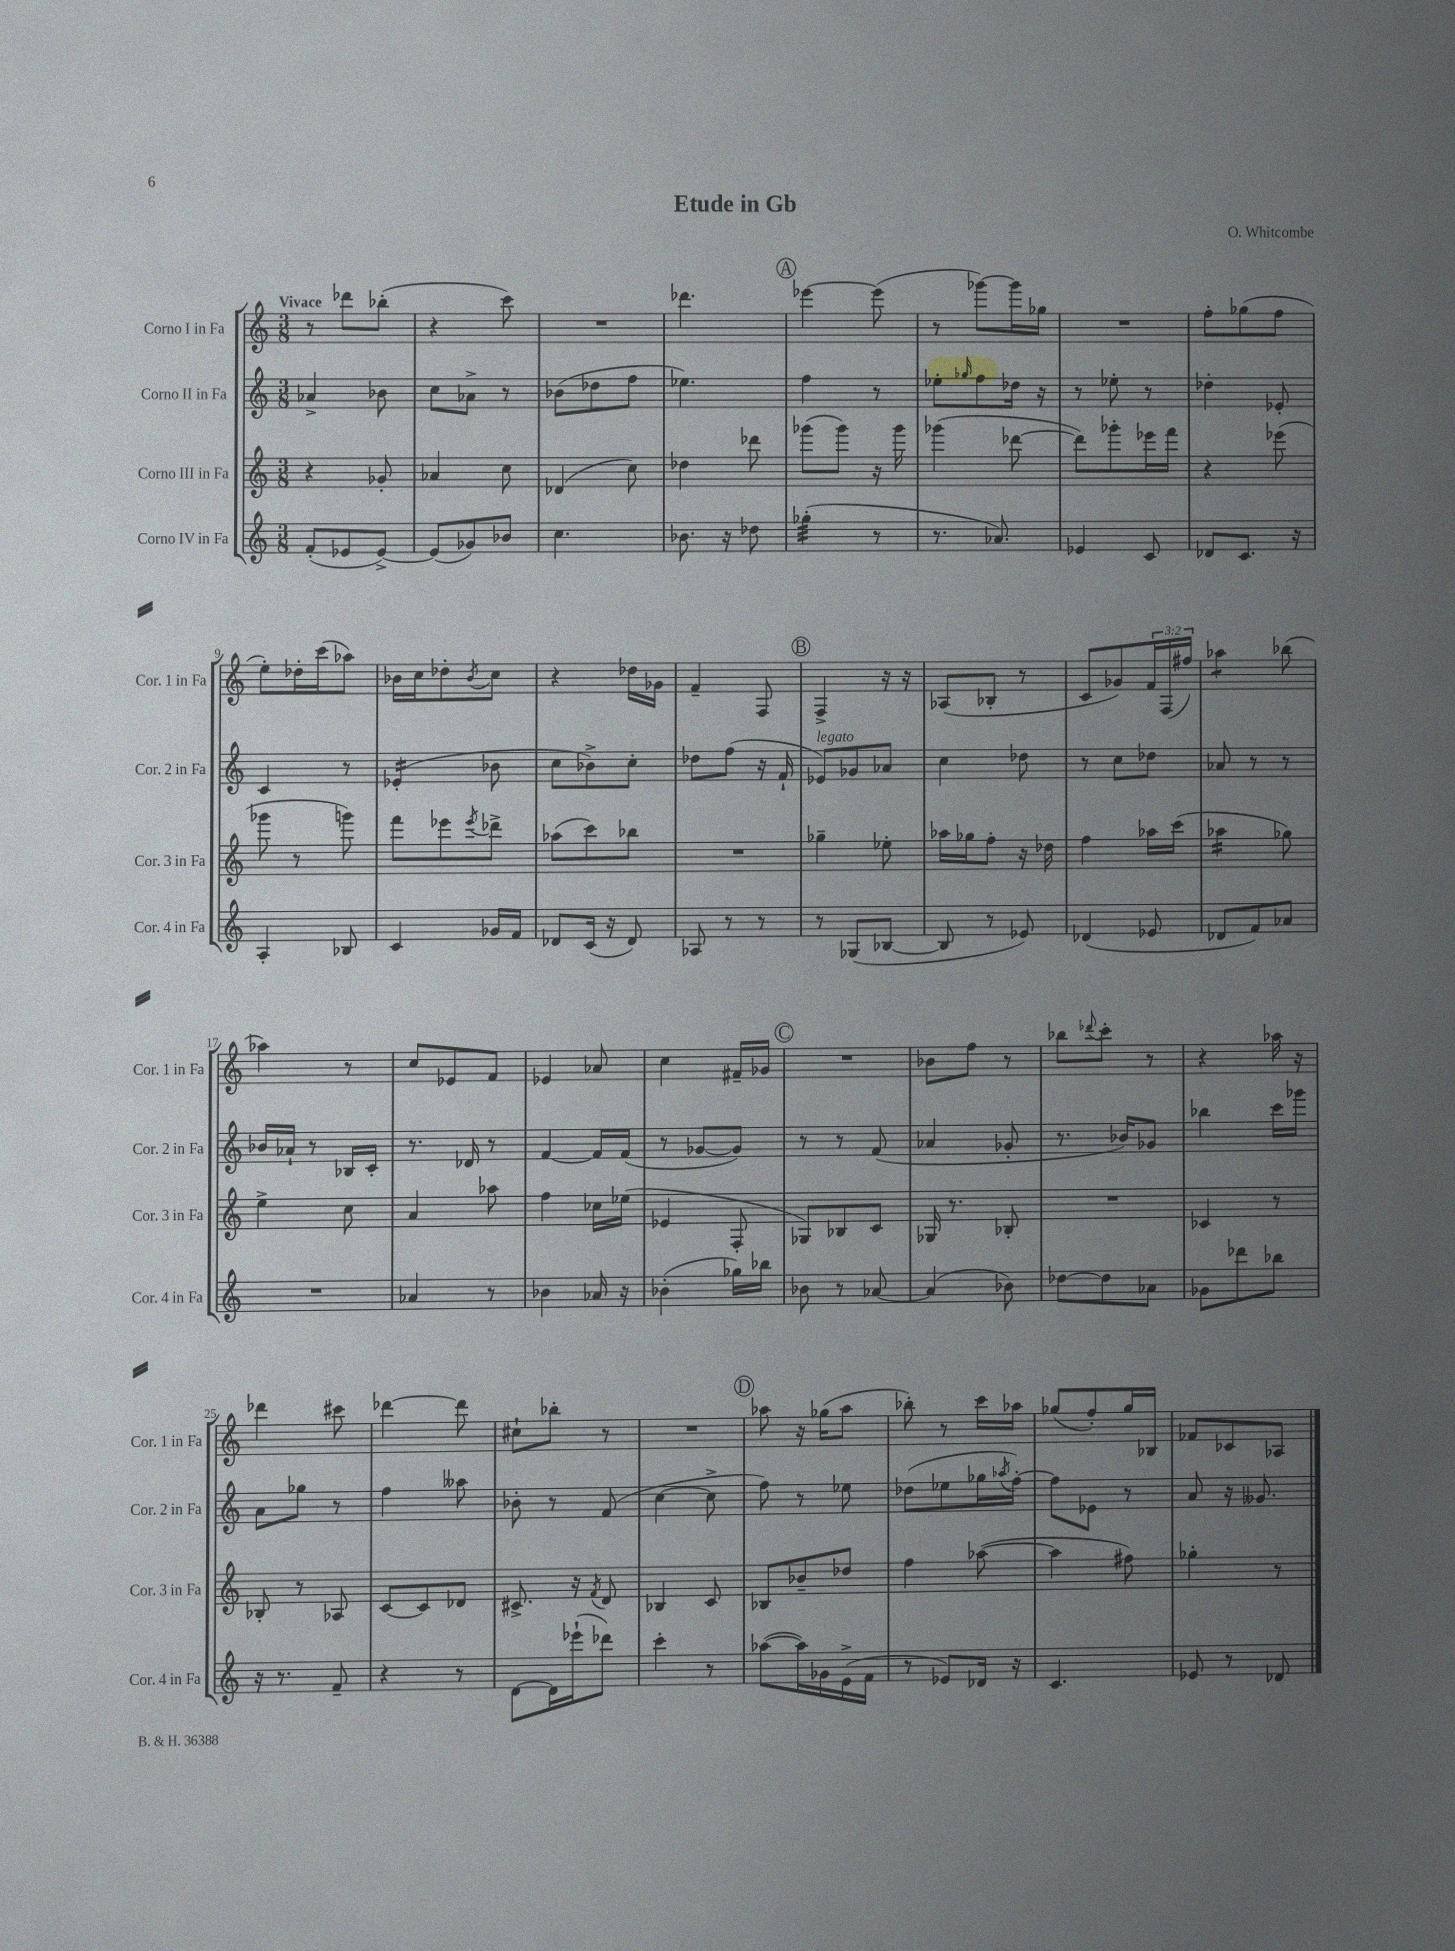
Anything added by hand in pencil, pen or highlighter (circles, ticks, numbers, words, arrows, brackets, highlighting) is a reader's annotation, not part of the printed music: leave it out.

**kern	**kern	**kern	**kern
*staff4	*staff3	*staff2	*staff1
*clefG2	*clefG2	*clefG2	*clefG2
*k[]	*k[]	*k[]	*k[]
*M3/8	*M3/8	*M3/8	*M3/8
(8f'/L	4r	4a-^/	8r
8e-/	.	.	8ddd-\L
[8e-^/J)	8g-'/	8b-\	(8bb-'\J
=	=	=	=
(8e-/]L	4a-/	8cc\L	4r
8g-/)	.	8a-^\J	.
8b-/J	8cc\	8r	8ccc\)
=	=	=	=
4.cc\	(4d-/	(8b-\L	4.r
.	.	8dd-\	.
.	8cc\)	8ff\J	.
=	=	=	=
8.b-\	4dd-\	4.ee-\)	4.ddd-\
16r	.	.	.
8dd-\	8ddd-\	.	.
=	=	=	=
(4gg-'\	(8ggg-\L	4ff\	[4eee-\
.	8ggg-\J)	.	.
8r	16r	8r	(8eee-\]
.	16ggg-\	.	.
=	=	=	=
8.r	(4ggg-\	8ee-'\L	8r
.	.	16qqgg-/	.
.	.	8ff\	[8ggg-\L)
8.a-/)	.	.	.
.	[8ddd-\	16dd-\Jk	16ggg-\]L
.	.	16r	16gg-\JJ
=	=	=	=
4e-/	8ddd-\]L)	8r	4.r
.	8ggg-'\	8ee-'\	.
8c/	16eee-\L	8r	.
.	16fff\JJ	.	.
=	=	=	=
8d-/L	4r	4dd-'\	8ff'\L
8.c/J	.	.	(8gg-\
.	(8eee-\	8e-'/	8ff\J
16r	.	.	.
=	=	=	=
4A'/	8ggg-\	4c/	8ee'\L)
.	8r	.	16dd-'\L
.	.	.	(16ccc\J
8B-/	8ggg\)	8r	8aa-\J)
=	=	=	=
4c/	8fff\L	(4e-'/	16b-\LL
.	.	.	16cc\J
.	8eee-\	.	8dd-'\
.	8qeee-/	.	8qb-/
16g-/LL	8ddd-^\J	8b-\	8cc\J
16f/JJ	.	.	.
=	=	=	=
8d-/L	(8aa-\L	8cc\L	4r
(16c/Jk	8ccc\)	8b-^\)	.
16r	.	.	.
8d-/)	8bb-\J	8cc'\J	16dd-\LL
.	.	.	16g-\JJ
=	=	=	=
8A-/	4.r	8dd-\L	4f~/
8r	.	(8ff\J	.
8r	.	16r	8F/
.	.	16f`/	.
=	=	=	=
8r	4gg-~\	8e-/L)	4F^/
(8G-/L	.	8g-/	.
[8B-/J	8ee-'\	8a-/J	16r
.	.	.	16r
=	=	=	=
8B-/]	16aa-\LL	4cc\	(8A-/L
.	16gg-\J	.	.
8r	8ff'\J	.	8B-'/J
8e-/)	16r	8dd-\	8r
.	16dd-\	.	.
=	=	=	=
(4d-/	4ff\	8r	8c/L
.	.	8cc\L	8g-/)
8e-/	16aa-\LL	8dd-\J	24f/L
.	.	.	(24F/
.	(16ccc\JJ	.	.
.	.	.	24ff#/JJ)
=	=	=	=
8d-/L	4aa-\	8a-/	4aa-\
8f/)	.	8r	.
8a-/J	8gg-\)	8r	(8bb-\
=	=	=	=
4.r	4ee^\	16b-/LL	4aa-\)
.	.	16a-`/JJ	.
.	.	8r	.
.	8cc\	16B-/LL	8r
.	.	16c'/JJ	.
=	=	=	=
4a-/	4a/	8.r	8cc/L
.	.	.	8e-/
.	.	16d-/	.
8r	8aa-\	8r	8f/J
=	=	=	=
4b-\	4ff\	[4f/	4e-/
16a-/	16cc-\LL	16f/]LL	8a-/
16r	(16ee-\JJ	(16f/JJ	.
=	=	=	=
(4b-'\	4e-/	8r	4cc\
.	.	[8g-/L	.
16gg-\LL)	8F'/	8g-/]J)	16f#~/LL
16bb-\JJ	.	.	16g-/JJ
=	=	=	=
8b-\	8G-/L)	8r	4.r
8r	8B-/	8r	.
[8a-/	8c/J	(8f/	.
=	=	=	=
(4a-/]	16G-/	4a-/	8b-\L
.	8.r	.	.
.	.	.	8ff\J
8b-\)	8B-'/	8g-'/	8r
=	=	=	=
[8dd-\L	4.r	8.r	8bb-\L
.	.	.	8qqddd-/
8dd-\]	.	.	8ccc'\J
.	.	16b-/LK)	.
8a-\J	.	8g-/J	8r
=	=	=	=
8g-\L	4c-/	4bb-\	4r
8ddd-\	.	.	.
8bb-\J	8r	16ccc\LL	16aa-\
.	.	16ggg-\JJ	16r
=	=	=	=
16r	8B-'/	8a\L	4ddd-\
8.r	.	.	.
.	8r	8gg-\J	.
8f~/	8A-/	8r	8ccc#\
=	=	=	=
4r	[8c/L	4ff\	[4ddd-\
.	8c/]	.	.
8r	8d-/J	8aa--\	8ddd-\]
=	=	=	=
[8d\L	8.c#^/	8b-'\	8cc#`\L
16d\]L	.	8r	8bb-'\J
(16eee-`\J	16r	.	.
.	8qf/	.	.
8ddd-\J)	8d/	(8f/	8r
=	=	=	=
4ccc'\	4B-/	[4cc\	4.r
8r	8c/	8cc^\]	.
=	=	=	=
([8aa-\L	8B-/L	8ff\)	8aa-\
16aa-\]L)	8b-~/	8r	16r
16g-\	.	.	(16gg-\LK
(16e^\	8dd-/J	8ee-\	8aa-\J
16f\JJ	.	.	.
=	=	=	=
8r	4ff\	(8dd-\L	8bb-'\)
8e-/L)	.	8ee-\	8r
16d-/Jk	([8aa-\	16gg-\L	16ccc\LL
.	.	8qaa-/	.
16r	.	[16ff'\JJ)	16aa-\JJ
=	=	=	=
4.c/	4aa-\]	8ff\]L	(8gg-/L
.	.	8e-\J	8ff'/)
.	8ff#\)	8r	16gg-/L
.	.	.	16B-/JJ
=	=	=	=
8e-/	4gg-'\	8a/	8f-/L
8r	.	16r	8c-/
.	.	8.g--/	.
8d-/	8r	.	8A-/J
==	==	==	==
*-	*-	*-	*-
